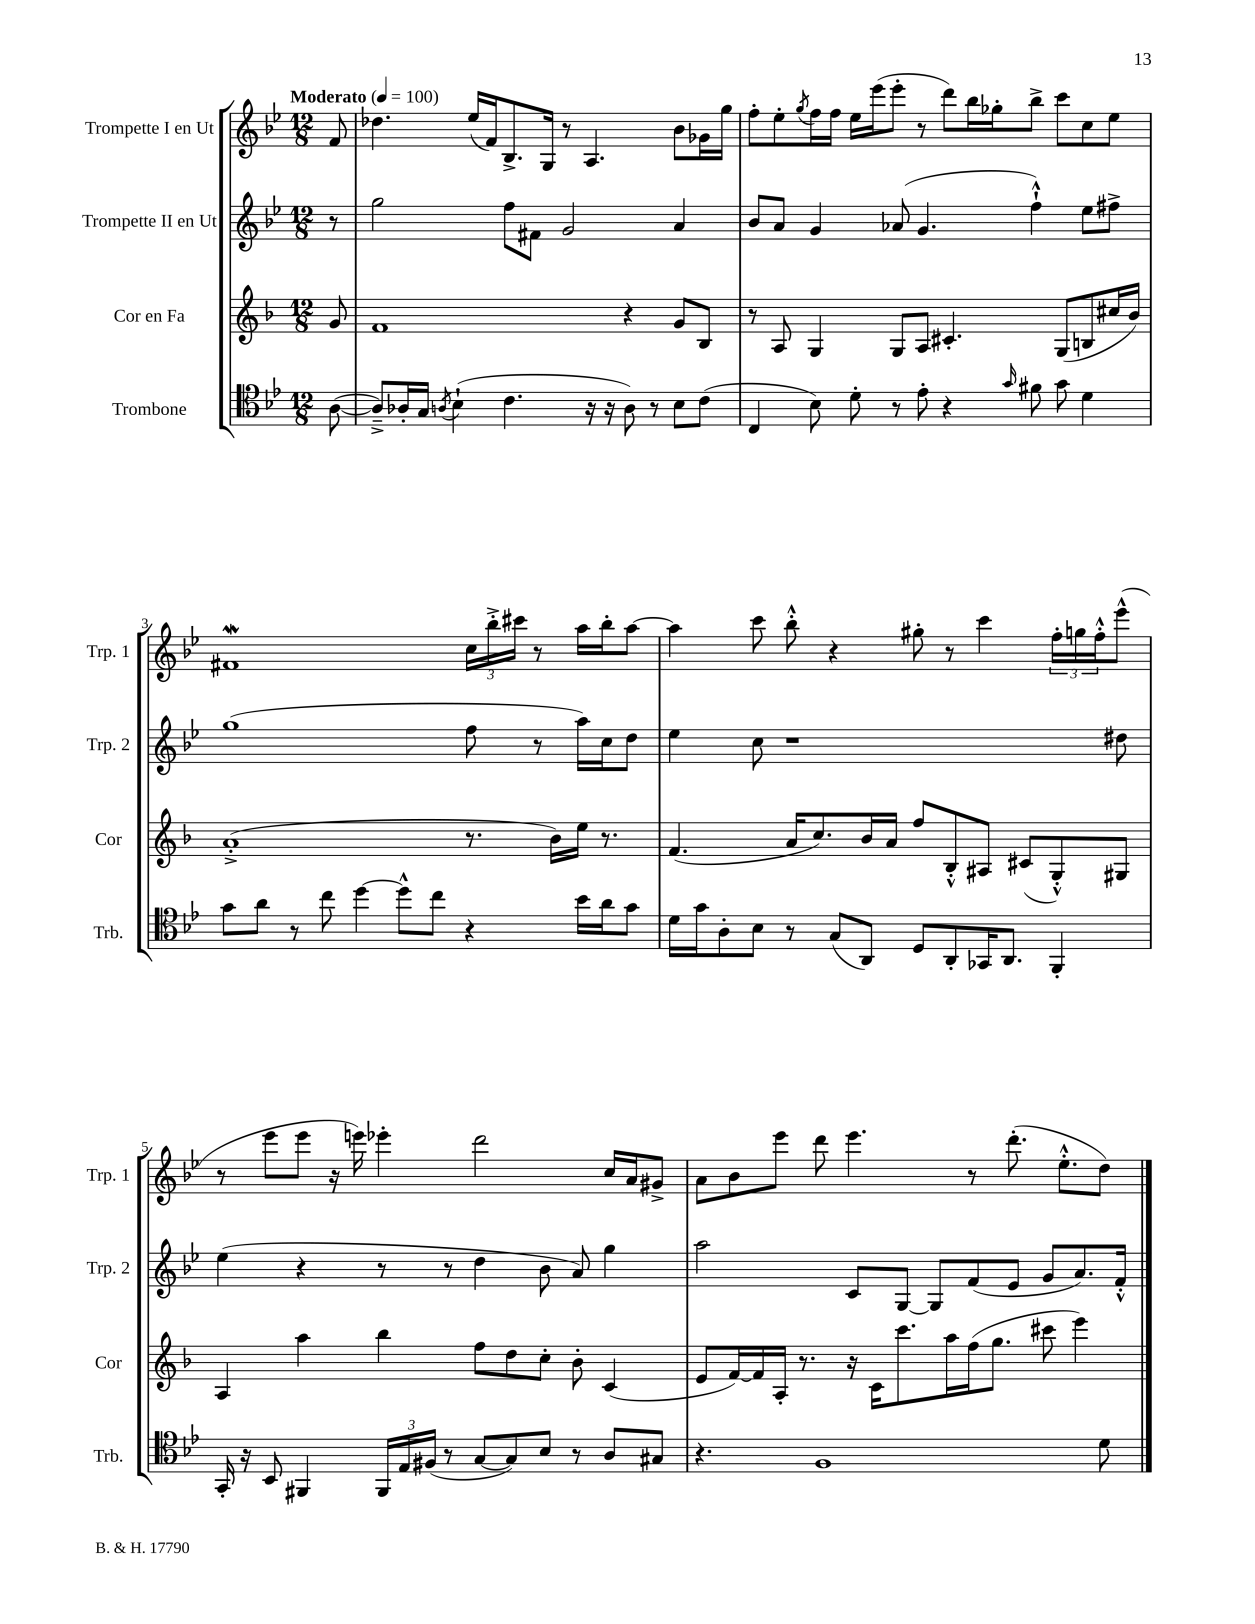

**kern	**kern	**kern	**kern
*staff4	*staff3	*staff2	*staff1
*clefC4	*clefG2	*clefG2	*clefG2
*k[b-e-]	*k[b-]	*k[b-e-]	*k[b-e-]
*M12/8	*M12/8	*M12/8	*M12/8
*MM100	*MM100	*MM100	*MM100
([8A\	8g/	8r	8f/
=	=	=	=
8A~^/]L)	1f	2gg\	4.dd-\
16A-'/L	.	.	.
16G/JJ	.	.	.
8qA/	.	.	.
(4B-`\	.	.	.
.	.	.	(16ee-/LL
.	.	.	16f/J)
4.c\	.	8ff\L	8.B-^/
.	.	8f#\J	.
.	.	.	16G/Jk
.	.	2g/	8r
16r	.	.	4.A/
16r	.	.	.
8A\)	4r	.	.
8r	.	.	.
8B-\L	8g/L	4a/	8b-\L
(8c\J	8B-/J	.	16g-\L
.	.	.	16gg\JJ
=	=	=	=
4C/	8r	8b-/L	8ff'\L
.	8A/	8a/J	8ee-'\
.	.	.	8qgg/
8B-\)	4G/	4g/	16ff\L
.	.	.	16ff\JJ
8d'\	.	.	16ee-\LL
.	.	.	(16eee-\J
8r	8G/L	(8a-/	8eee-'\J
8e-'\	8A/J	4.g/	8r
4r	4.c#'/	.	8ddd\L)
.	.	.	16bb-\L
.	.	.	16gg-'\J
16qqg/	.	.	.
8f#\	.	4ff`^^\)	8bb-^\J
8g\	(8G/L	.	8ccc\L
4d\	8B/	8ee-\L	8cc\
.	16cc#/L	8ff#^\J	8ee-\J
.	16b-/JJ)	.	.
=	=	=	=
8g\L	(1a'^	(1gg	1f#
8a\J	.	.	.
8r	.	.	.
8cc\	.	.	.
[4dd\	.	.	.
8dd^^\]L	.	.	.
8cc\J	.	.	.
4r	8.r	8ff\	24cc\LL
.	.	.	24bb-'^\
.	.	.	24ccc#\JJ
.	.	8r	8r
.	16b-\LL)	.	.
16b-\LL	16ee\JJ	16aa\LL)	16aa\LL
16a\J	8.r	16cc\J	16bb-'\J
8g\J	.	8dd\J	[8aa\J
=	=	=	=
16d\LL	(4.f/	4ee-\	4aa\]
16g\J	.	.	.
8A'\	.	.	.
8B-\J	.	8cc\	8ccc\
8r	16a/LK	1r	8bb-'^^\
.	8.cc/)	.	.
(8G/L	.	.	4r
8AA/J)	16b-/L	.	.
.	16a/JJ	.	.
8D/L	8ff/L	.	8gg#'\
8AA'/	8B-'^^/	.	8r
16GG-/K	8A#/J	.	4ccc\
8.AA/J	.	.	.
.	(8c#/L	.	.
4FF'/	8G'^^/)	.	24ff'\LL
.	.	.	24gg\
.	.	.	24ff'^^\J
.	8G#/J	8dd#\	(8eee-^^\J
=	=	=	=
16GG'/	4A/	(4ee-\	8r
16r	.	.	.
8BB-/	.	.	8eee-\L
4FF#/	4aa\	4r	8eee-\J
.	.	.	16r
.	.	.	16eee\)
24FF#/LL	4bb-\	8r	4eee-'\
24E-/	.	.	.
(24F#/JJ	.	.	.
8r	.	8r	.
[8G/L	8ff\L	4dd\	2ddd\
8G/])	8dd\	.	.
8B-/J	8cc'\J	8b-\	.
8r	8b-'\	8a/)	.
8A/L	(4c/	4gg\	16cc/LL
.	.	.	16a/J
8G#/J	.	.	8g#^/J
=	=	=	=
4.r	8e/L	2aa\	8a\L
.	[16f/L)	.	8b-\
.	16f/]	.	.
.	16A'/JJ	.	8eee-\J
.	8.r	.	.
1F	.	.	8ddd\
.	16r	8c/L	4.eee-\
.	16c\LK	.	.
.	8.ccc\	[8G/J	.
.	.	8G/]L	.
.	16aa\L	.	.
.	(16ff\J	(8f/	8r
.	8.gg\J	.	.
.	.	8e-/J	(8.ddd'\
.	8ccc#\	8g/L	.
.	.	.	8.ee-'^^\L
.	4eee\)	8.a/)	.
8d\	.	.	8dd\J)
.	.	16f'^^/Jk	.
==	==	==	==
*-	*-	*-	*-
